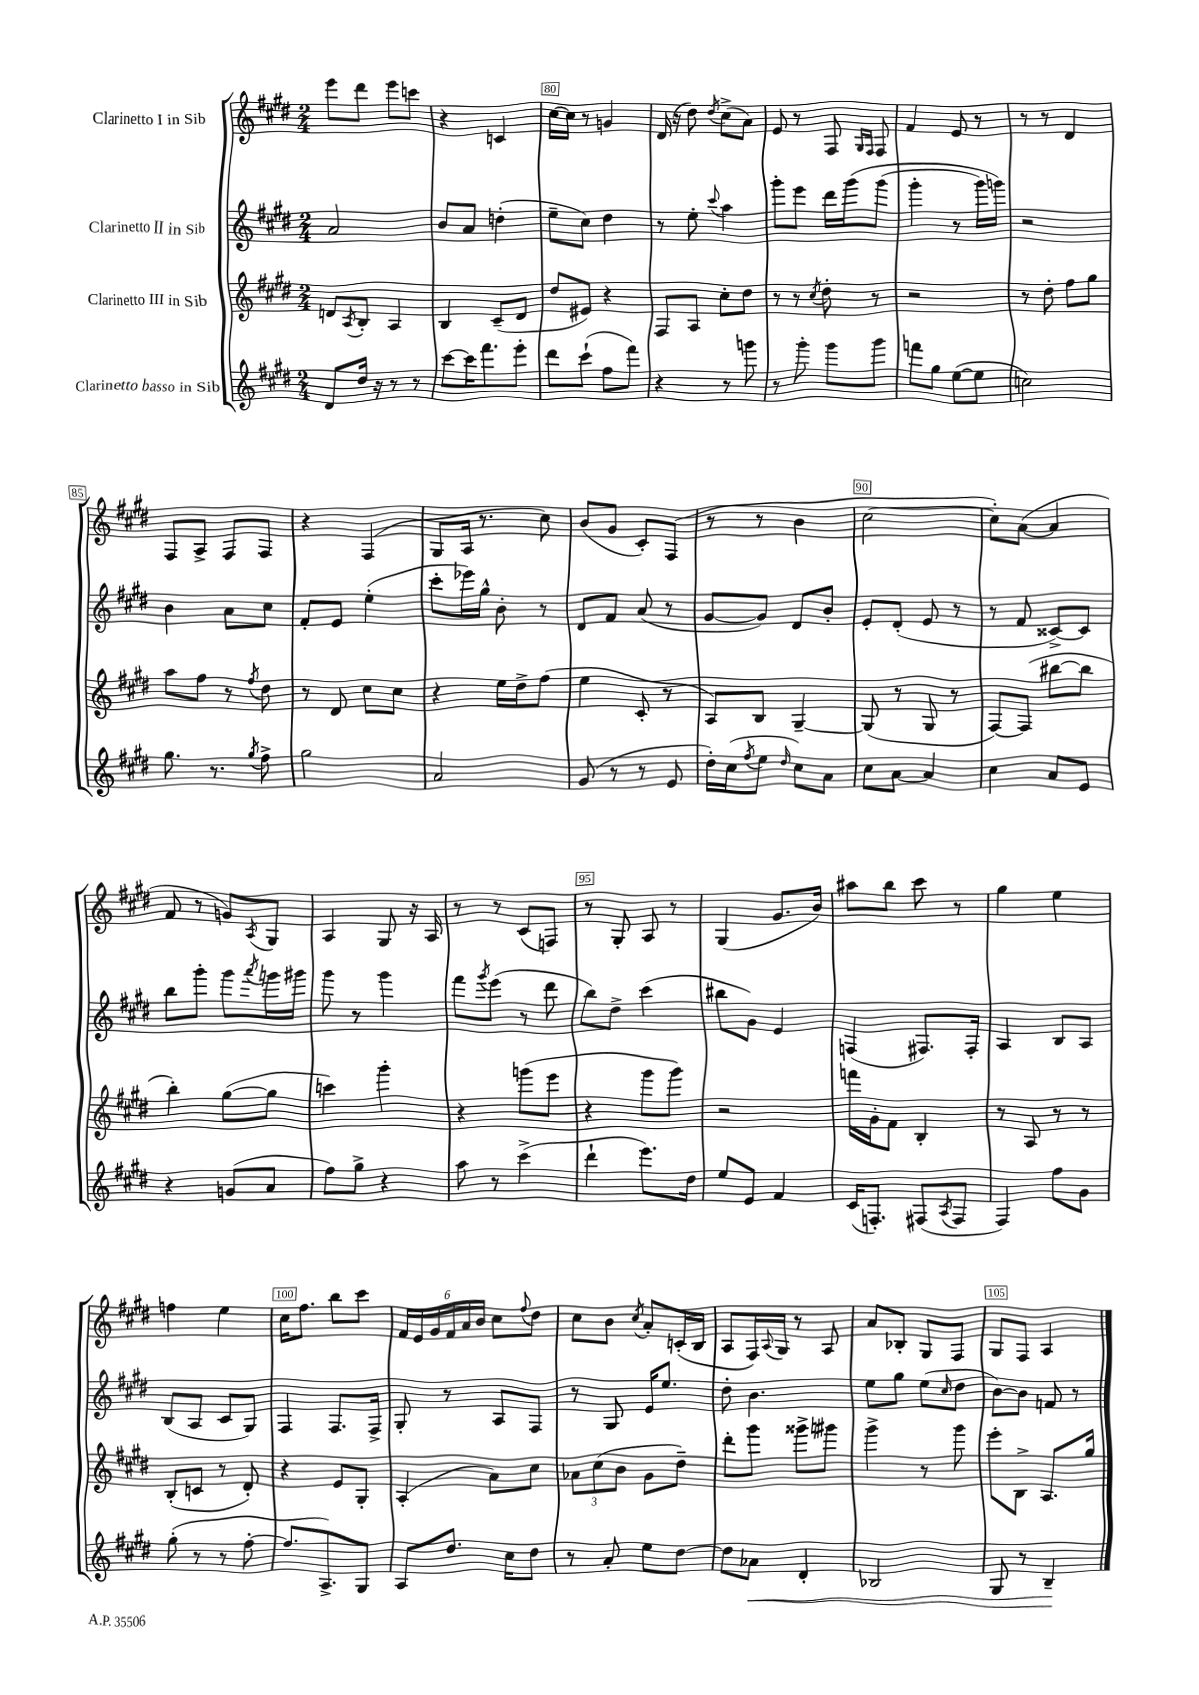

**kern	**dynam	**kern	**kern	**kern
*part4	*part4	*part3	*part2	*part1
*staff4	*staff4	*staff3	*staff2	*staff1
*I"Clarinetto basso in Sib	*	*I"Clarinetto III in Sib	*I"Clarinetto II in Sib	*I"Clarinetto I in Sib
*clefG2	*	*clefG2	*clefG2	*clefG2
*k[f#c#g#d#]	*	*k[f#c#g#d#]	*k[f#c#g#d#]	*k[f#c#g#d#]
*M2/4	*	*M2/4	*M2/4	*M2/4
=78	=78	=78	=78	=78
8d#/L	.	8dn/L	2a/	8eee\L
.	.	8qA/	.	.
16dd#/Jk	.	8B'/J	.	8ddd#\J
16r	.	.	.	.
8r	.	4A/	.	8eee\L
8r	.	.	.	8cccn\J
=79	=79	=79	=79	=79
[8ccc#\L	.	4B/	8b/L	4r
16ccc#\K]	.	.	8a/J	.
8.fff#\	.	.	.	.
.	.	(8c#~/L	(4ddn'\	4cn/
8eee'\J	.	8d#/J	.	.
=80	=80	=80	=80	=80
8ddd#\L	.	8dd#/L	8ee~\L	[16cc#\LL
.	.	.	.	16cc#\JJ]
(8ccc#`\J	.	8e#X/J)	8cc#\J)	8r
8ff#\L	.	4r	4dd#\	4gn/
8fff#\J)	.	.	.	.
=81	=81	=81	=81	=81
4r	.	8F#/L	8r	(16d#/
.	.	.	.	16r
.	.	8A/J	8ee'\	8dd#\)
.	.	.	8qqccc#/	8qdd#/
8r	.	8cc#'\L	4aa\	(8cc#^\L
8gggn\	.	8dd#\J	.	8a\J)
=82	=82	=82	=82	=82
8r	.	8r	8ggg#'\L	8e/
8ggg#'\	.	8r	8eee\J	8r
.	.	8qcc#/	.	.
8ggg#\L	.	8dd#'\	16ddd#\LL	8F#/
.	.	.	(16ggg#\J	.
.	.	.	.	16qqG#/LL
.	.	.	.	16qqF#/JJ
8ggg#\J	.	8r	(8ggg#\J	8F#/
=83	=83	=83	=83	=83
8fffn\L	.	2r	4ggg#'\	4f#/
8gg#\J	.	.	.	.
([8ee\L	.	.	8r	8e/
8ee\J]	.	.	16ggg#\LL)	8r
.	.	.	16gggn\JJ)	.
=84	=84	=84	=84	=84
2ccn\)	.	8r	2r	8r
.	.	8dd#'\	.	8r
.	.	8ff#\L	.	4d#/
.	.	8gg#\J	.	.
!!LO:LB:g=z
=85	=85	=85	=85	=85
8.gg#\	.	8aa\L	4b\	8F#/L
.	.	8ff#\J	.	8A^/J
8.r	.	.	.	.
.	.	8r	8a\L	8F#/L
8qgg#/	.	8qff#/	.	.
8ff#^\	.	8dd#\	8cc#\J	8F#/J
=86	=86	=86	=86	=86
2gg#\	.	8r	8f#'/L	4r
.	.	8d#/	8e/J	.
.	.	8cc#\L	(4ee'\	(4F#/
.	.	8cc#\J	.	.
=87	=87	=87	=87	=87
2a/	.	4r	8ccc#'\L	8G#/L
.	.	.	16eee-X\L)	16A/Jk
.	.	.	16gg#^^\JJ	8.r
.	.	16ee\LL	8b'\	.
.	.	16dd#^\J	.	.
.	.	(8ff#\J	8r	8cc#\)
=88	=88	=88	=88	=88
(8g#/	.	4ee\	8d#/L	(8b/L
8r	.	.	8f#/J	8g#/J
8r	.	8c#'/	(8a/	8c#'/L)
8e/	.	8r	8r	(8F#/J
=89	=89	=89	=89	=89
16dd#'\LL)	.	8A/L)	[8g#/L	8r
(16cc#\J	.	.	.	.
8qff#/	.	.	.	.
8ee\J	.	8B/J	8g#/J])	8r
16qqdd#/	.	.	.	.
8cc#\L)	.	[4G#~/	8d#/L	4b\
8a\J	.	.	8b'/J	.
=90	=90	=90	=90	=90
8cc#\L	.	(8G#/]	8e'/L	[2cc#\
[8a\J	.	8r	(8d#'/J	.
4a/]	.	8G#/	8e/	.
.	.	8r	8r	.
=91	=91	=91	=91	=91
4cc#\	.	[8F#/L)	8r	8cc#'\L])
.	.	(8F#/J]	8f#/	([8a\J
8a/L	.	[8bb#X\L	[8c##X^/L)	4a/]
8e/J	.	8bb#\J]	8c##/J]	.
!!LO:LB:g=z
=92	=92	=92	=92	=92
4r	.	4bb'\)	8bb\L	8f#/
.	.	.	8ggg#'\J	8r
(8gn/L	.	([8gg#\L	8ggg#\L	8gn/L)
.	.	.	8qaaa/	8qA/
8a/J	.	8gg#\J]	16gggn\L	8G#/J
.	.	.	16ggg#X\JJ	.
=93	=93	=93	=93	=93
8ff#\L)	.	4cccn\)	8ggg#\	4A/
8gg#^\J	.	.	8r	.
4r	.	4ggg#'\	4ggg#\	8G#/
.	.	.	.	16r
.	.	.	.	16A/
=94	=94	=94	=94	=94
8aa\	.	4r	8fff#\L	8r
.	.	.	8qggg#/	.
8r	.	.	(8eee\J	8r
(4ccc#^\	.	(8gggn\L	8r	(8c#/L
.	.	8eee\J	8ddd#\	8Fn/J)
=95	=95	=95	=95	=95
4ddd#`\	.	4r	8bb\L)	8r
.	.	.	8dd#^\J	8G#'/
8.eee\L)	.	8ggg#\L	(4ccc#\	8A/
.	.	8ggg#\J)	.	8r
16dd#\Jk	.	.	.	.
=96	=96	=96	=96	=96
8ee/L	.	2r	8bb#X\L	(4G#/
8e/J	.	.	8g#\J)	.
4f#/	.	.	4e/	8.g#/L
.	.	.	.	16b/Jk)
=97	=97	=97	=97	=97
(16c#/KL	.	16fffn\LL	(4Fn/	8aa#X\L
8.Fn'/J)	.	16g#'\J	.	.
.	.	8f#\J	.	8bb\J
(8F#X/L	.	4B'/	8.F#X/L)	8ccc#\
8qA/	.	.	.	.
8F#/J	.	.	.	8r
.	.	.	16F#'/Jk	.
=98	=98	=98	=98	=98
4F#/)	.	8r	4A/	4gg#\
.	.	8A/	.	.
8ff#\L	.	8r	8B/L	4ee\
8g#\J	.	8r	8A/J	.
!!LO:LB:g=z
=99	=99	=99	=99	=99
(8gg#'\	.	(8B'/L	(8B/L	4ffn\
8r	.	8cn/J	8A/J	.
8r	.	8r	8c#/L	4ee\
[8ff#'\	.	8d#'/)	8G#/J)	.
=100	=100	=100	=100	=100
8.ff#/L]	.	4r	4F#/	16cc#\KL
.	.	.	.	8.ff#\J
8.A^/)	.	.	.	.
.	.	8e/L	8.F#/L	8bb\L
8G#/J	.	8G#'/J	.	8ccc#\J
.	.	.	16F#^/Jk	.
=101	=101	=101	=101	=101
8A/L	.	(4A'/	8G#'/	24f#/LL
.	.	.	.	24e/
.	.	.	.	24g#/
8.dd#/J	.	.	8r	24f#/
.	.	.	.	24a/
.	.	.	.	24b/JJ
.	.	8a\L)	8A/L	8cc#\L
16cc#\KL	.	.	.	.
.	.	.	.	8qqff#/
8dd#\J	.	8cc#\J	8F#/J	8dd#\J
=102	=102	=102	=102	=102
8r	.	12a-X\L	8r	8cc#\L
.	.	(12cc#\	.	.
8a'/	.	.	8G#/	8b\J
.	.	12b\J	.	.
.	.	.	.	8qcc#/
8ee\L	.	8g#\L	16e/KL	8a'/L
.	.	.	8.ee/J	.
[8dd#\J	.	8dd#~\J)	.	(16cn'/L
.	.	.	.	16B/JJ
=103	=103	=103	=103	=103
8dd#\L]	.	8ddd#'\L	8dd#'\	8A/L
!	!LO:HP:b	!	!	!
8a-X\J	<	8ggg#\J	4.b\	16F#/L)
.	.	.	.	8qqA/
.	.	.	.	16G#/JJ
4d#'/	.	8ggg##X^\L	.	8r
.	.	8ggg#X\J	.	8A/
=104	=104	=104	=104	=104
2B-X/	.	4ggg#^\	8ee\L	8a/L
.	.	.	8gg#\J	8B-X'/J
.	.	8r	(8ee\L	8G#/L
.	.	.	16qqcc#/	.
.	.	8ggg#\	8dd#\J	8F#/J
=105	=105	=105	=105	=105
8G#/	.	8eee'\L	[8b\L)	8G#/L
8r	.	8B^\J	8b\J]	8F#/J
4B~/	.	8.A/L	8fn/	4A/
.	.	.	8r	.
.	.	16gg#/Jk	.	.
.	[	.	.	.
==	==	==	==	==
*-	*-	*-	*-	*-
